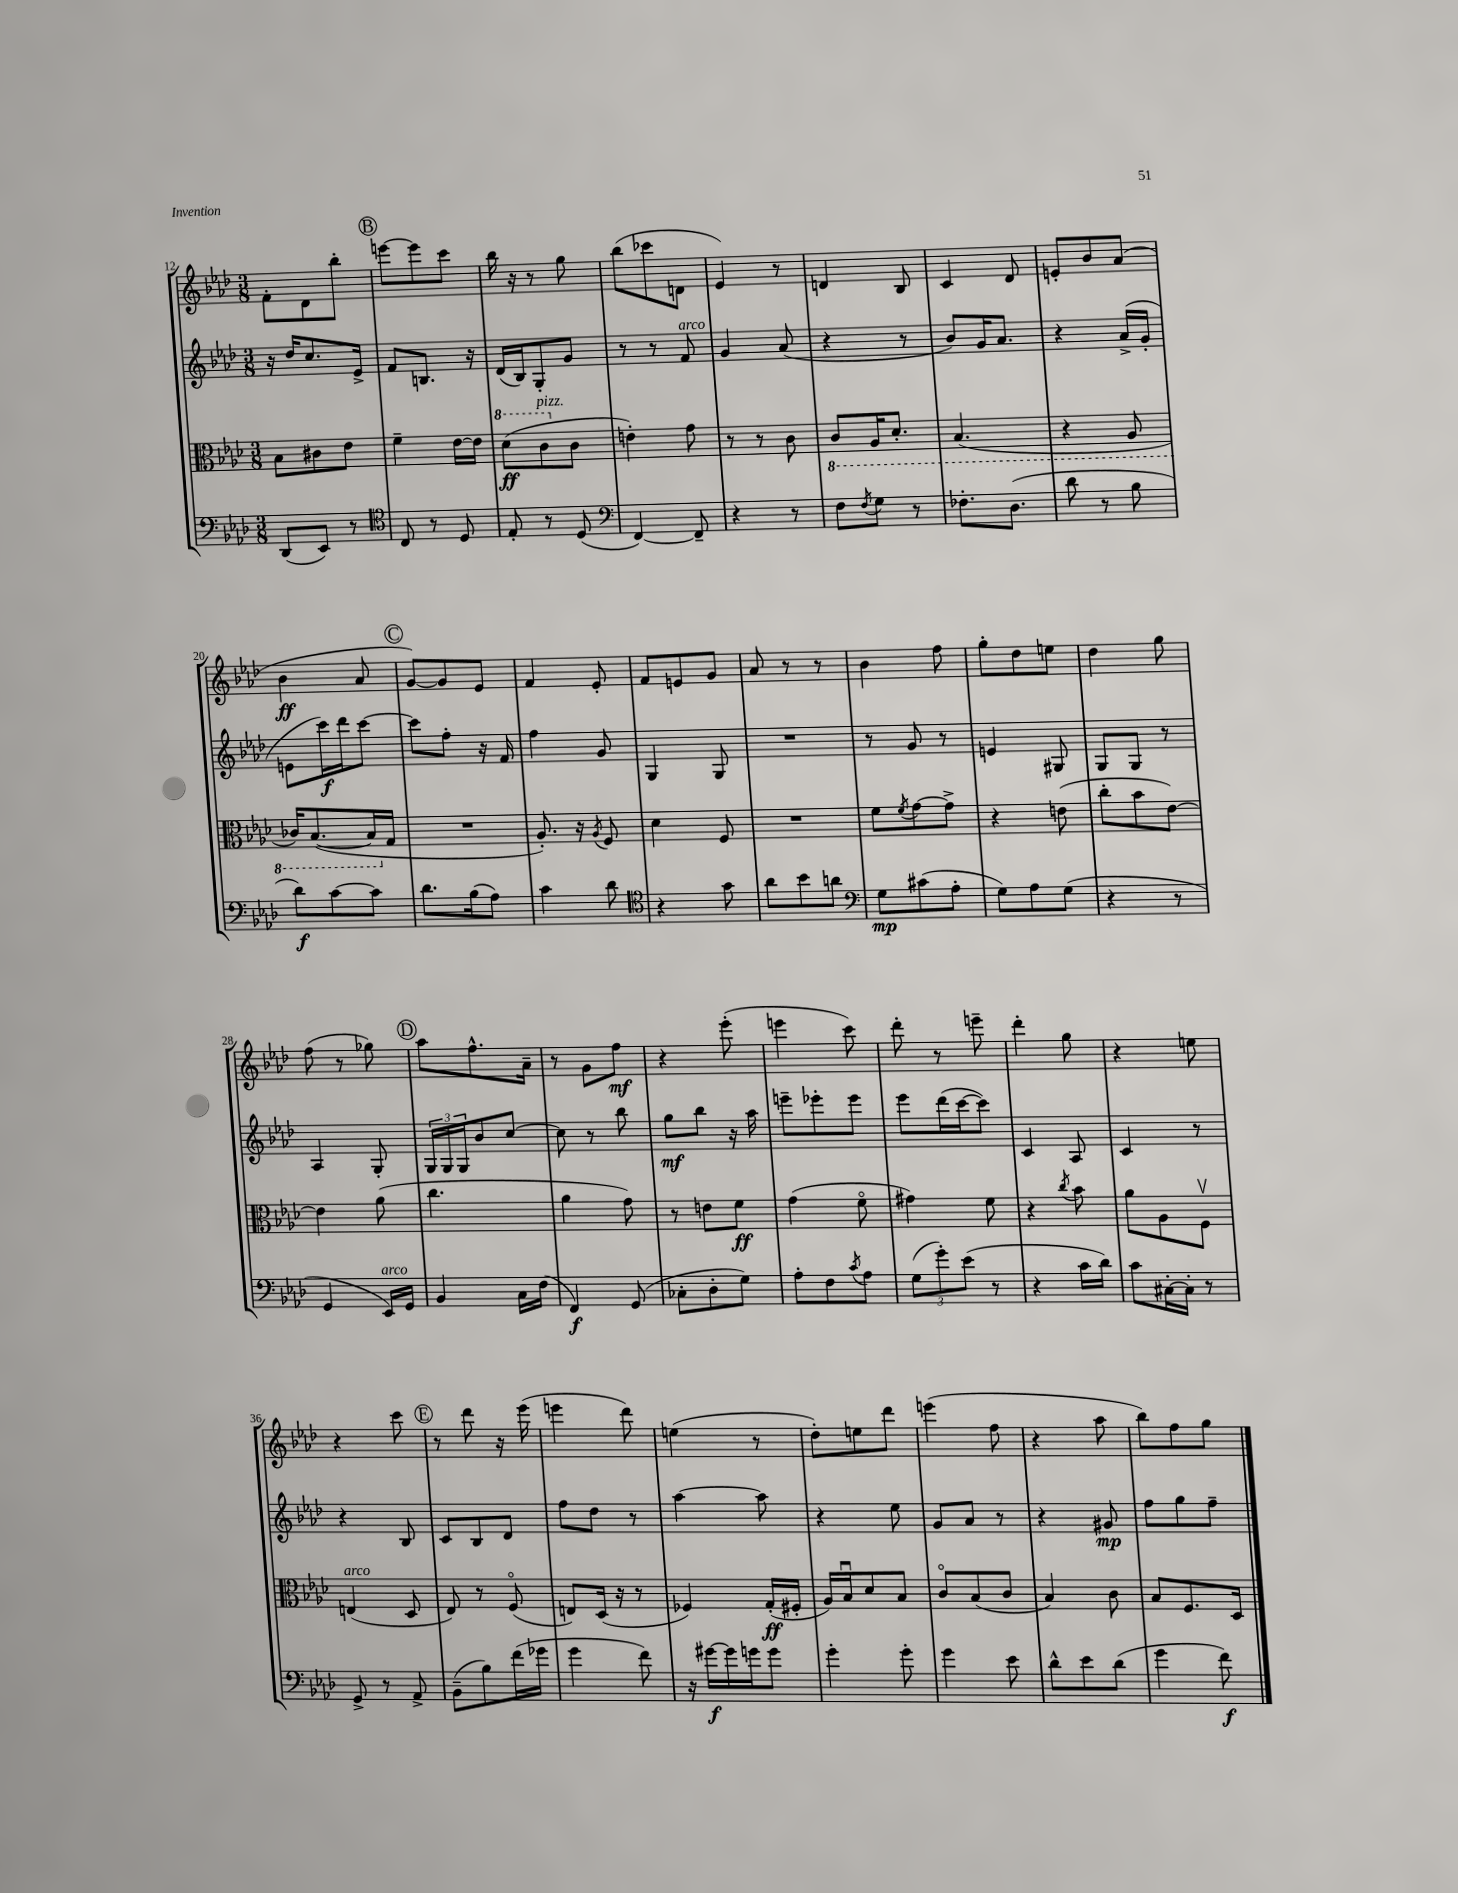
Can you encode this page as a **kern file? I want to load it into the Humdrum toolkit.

**kern	**kern	**kern	**kern
*staff4	*staff3	*staff2	*staff1
*clefF4	*clefC3	*clefG2	*clefG2
*k[b-e-a-d-]	*k[b-e-a-d-]	*k[b-e-a-d-]	*k[b-e-a-d-]
*M3/8	*M3/8	*M3/8	*M3/8
(8DD-	8B-	16r	8f'
.	.	16dd-	.
8EE-)	8c#	8.cc	8d-
8r	8e-	.	8bb-'
.	.	16e-^	.
=	=	=	=
*clefC4	*	*	*
8C	4f~	8f	[8eee
8r	.	8.B	8eee]
8D-	[16e-	.	8ccc
.	16e-]	16r	.
=	=	=	=
8E-'	(8dd-	(16d-	16bb-
.	.	16B-)	16r
8r	8cc	8G'	8r
(8D-	8c	8g	8gg
=	=	=	=
*clefF4	*	*	*
[4FF)	4e')	8r	(8bb-
.	.	8r	8ccc-
8FF~]	8g	8f	8d
=	=	=	=
4r	8r	4g	4e-)
.	8r	.	.
8r	8c	(8a-	8r
=	=	=	=
8F	8C	4r	4d
8qF	.	.	.
8G	16AA-	.	.
.	8.D-'	.	.
8r	.	8r	8B-
=	=	=	=
8.F-'	(4.BB-	8b-)	4c
.	.	16g	.
(8.D-	.	8.a-	.
.	.	.	8d-
=	=	=	=
8d-	4r	4r	8e'
8r	.	.	8b-
8B-	8AA-	(16a-^	(8a-
.	.	16g'	.
=	=	=	=
8d-)	16C-)	8e	4b-
.	([8.BB-	.	.
[8c	.	16ccc)	.
.	.	16ddd-	.
8c]	16BB-]	[8ccc	8a-
.	16G	.	.
=	=	=	=
8.d-	4.r	8ccc]	[8g)
.	.	8ff'	8g]
(16B-	.	.	.
8A-)	.	16r	8e-
.	.	16f	.
=	=	=	=
4c	8.A-')	4ff	4f
.	16r	.	.
.	8qA-	.	.
8d-	8F	8g	8e-'
=	=	=	=
*clefC4	*	*	*
4r	4d-	4G	8f
.	.	.	8e
8g	8F	8G	8g
=	=	=	=
8a-	4.r	4.r	8a-
8b-	.	.	8r
8a	.	.	8r
=	=	=	=
*clefF4	*	*	*
8G	8f	8r	4b-
.	8qf	.	.
(8c#	[8g	8g	.
8A-'	8g^]	8r	8ff
=	=	=	=
8G)	4r	4e	8gg'
8A-	.	.	8dd-
(8G	(8e	8G#	8ee
=	=	=	=
4r	8cc'	8G	4dd-
.	8b-	8G	.
8r	[8e-)	8r	8gg
=	=	=	=
4GG	4e-]	4A-	(8ff
.	.	.	8r
16EE-)	(8a-	8G'	8gg-)
16GG	.	.	.
=	=	=	=
4BB-	4.cc	24G	8aa-
.	.	24G	.
.	.	24G	.
.	.	8b-	8.ff^^
16C	.	[8cc	.
(16F	.	.	16a-~
=	=	=	=
4FF)	4a-	8cc]	8r
.	.	8r	8g
(8GG	8g)	8bb-	8ff
=	=	=	=
8C-'	8r	8gg	4r
8D-'	8e	8bb-	.
8G)	8f	16r	(8eee-'
.	.	16aa-	.
=	=	=	=
8A-'	(4g	8eee~	4eee
8F	.	8eee-'	.
8qc	.	.	.
8A-	8fo	8eee-	8ccc)
=	=	=	=
(12G	4g#)	8eee-	8ddd-'
12g')	.	.	.
.	.	(16ddd-	8r
(12e-	.	.	.
.	.	[16ccc	.
8r	8f	8ccc])	8eee~
=	=	=	=
4r	4r	4c	4ddd-'
.	8qcc	.	.
16c	8b-	8A-	8gg
16d-)	.	.	.
=	=	=	=
8c	8a-	4c	4r
[16C#'	8A-	.	.
16C#']	.	.	.
8r	8Fv	8r	8ee
=	=	=	=
8GG^	(4E	4r	4r
8r	.	.	.
8AA-^	8D-	8B-	8ccc
=	=	=	=
(8BB-~	8E-)	8c	8r
8B-)	8r	8B-	8ddd-
(16f	(8Fo	8d-	16r
16g-	.	.	(16eee-
=	=	=	=
4g	8E)	8ff	4eee
.	(16D-	8dd-	.
.	16r	.	.
8f)	8r	8r	8ddd-)
=	=	=	=
16r	4F-)	[4aa-	(4ee
[16g#	.	.	.
16g#]	.	.	.
16g	.	.	.
8g	(16G'	8aa-]	8r
.	16F#'	.	.
=	=	=	=
4g'	16A-)	4r	8dd-')
.	16B-u	.	.
.	8d-	.	8ee
8g'	8B-	8ee-	8ddd-
=	=	=	=
4g	8co	8g	(4eee
.	(8B-	8a-	.
8e-	8c	8r	8ff
=	=	=	=
8d-^^	4B-)	4r	4r
8e-	.	.	.
(8d-	8c	8g#	8aa-
=	=	=	=
4g	8B-	8ff	8bb-)
.	8.F	8gg	8ff
8f)	.	8ff~	8gg
.	16D-	.	.
==	==	==	==
*-	*-	*-	*-
